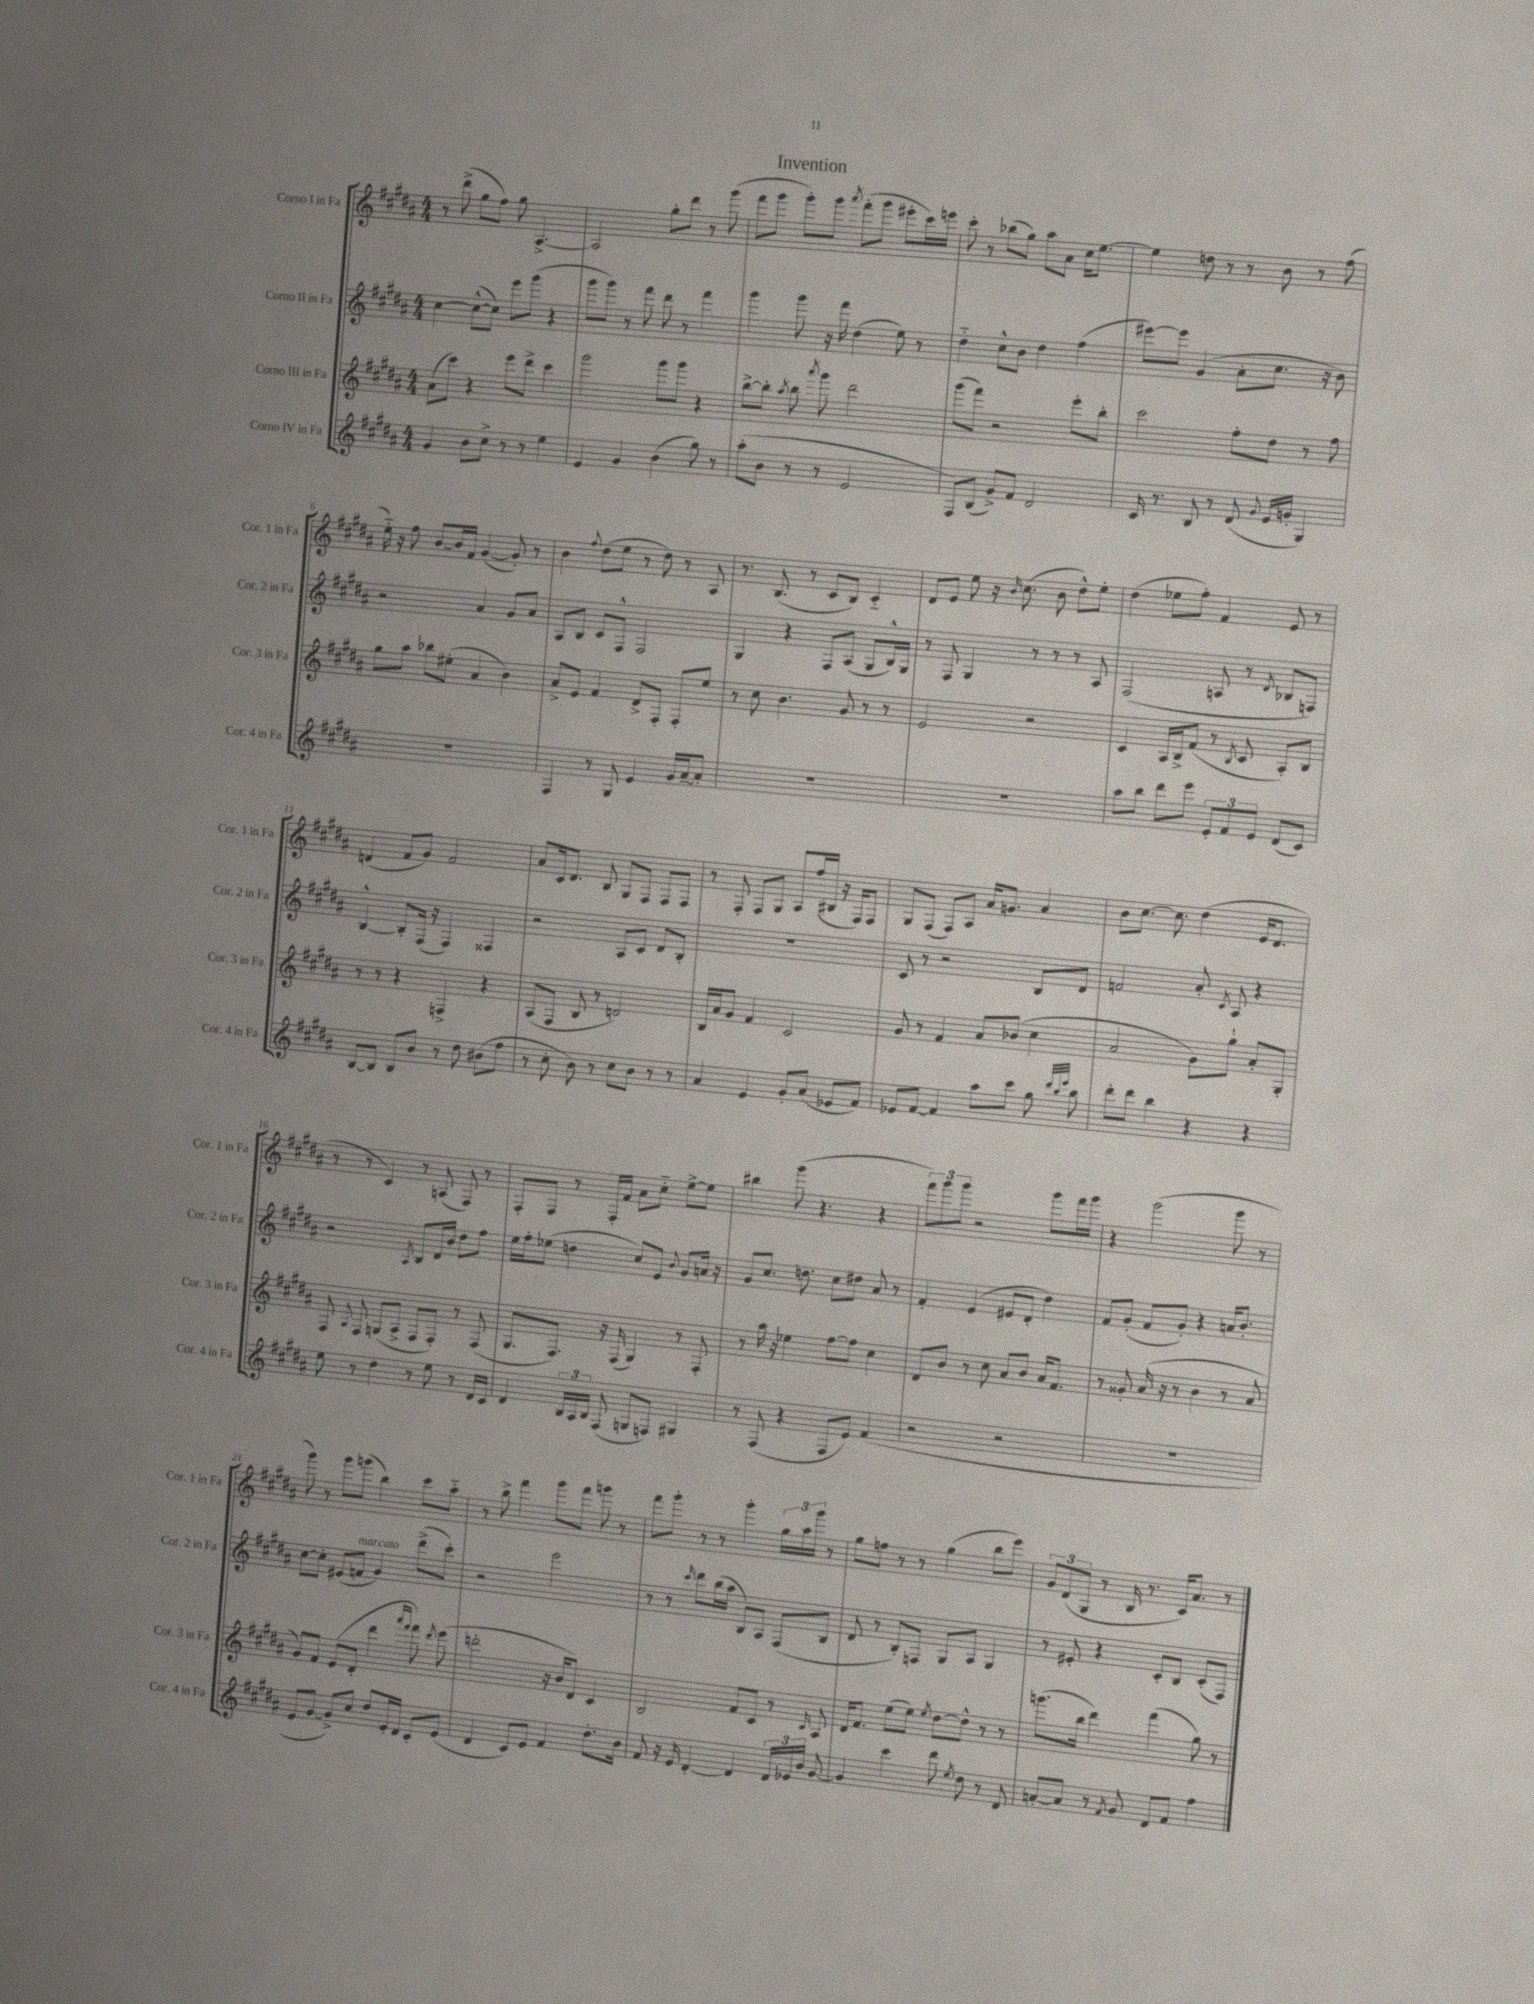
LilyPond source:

\header { title = "Invention" }
<<
\new StaffGroup <<
\new Staff = "s0" \with { instrumentName = "Corno I in Fa" shortInstrumentName = "Cor. 1 in Fa" } {
    \clef treble \key b \major \numericTimeSignature \time 4/4
    \autoBeamOff r8 dis'''8->( gis''8[ fis''8]) gis''8 ais4.~-> |
    ais2 gis''8[-. dis'''8] r8 gis'''8( |
    fis'''8[ gis'''8] gis'''8[-.) gis'''8] \acciaccatura { ais'''8 } fis'''8[-.( gis'''8] eis'''8[-. cis'''16) e'''16] |
    cis'''8-. r8 bes''8[( gis''8]) ais''8[ ais'8] cis''16[ e''8.]~ |
    e''4 d''8 r8 r8 b'8 r8 fis''8( |
    e''16-_) r16 fis''8 b'8[~ b'16 fis'16] gis'4~( gis'8-.) r8 |
    b'4 \appoggiatura { fis''8 } dis''8[( e''8] r8 dis''8) r8 ais8 |
    r8. b8.( r8 cis'8[ b8]) cis'4-_ |
    dis'8[ e'8] e''8 r16 \grace { b'16 } cis''8.( b'8 dis''8[-^) e''8]-. |
    dis''4( ees''8[ fis''8]-.) fis'4 e'8 r8 |
    d'4( fis'8[ gis'8]) fis'2 |
    ais'8[ cis'16 dis'8.] b8 gis8[ fis8] fis8[ fis8] |
    r8 fis8-. fis8[ gis8] ais8[ fis''16( bis16] r16 fis16[) fis8] |
    gis8[ fis8]( fis8[) ais8] ais'16[ g'8.] ais'4 |
    b'8[ cis''8.]~ cis''8. dis''4( e'16[ dis'8.] |
    r8 r8 cis'4) r8 a8( fis8) r8 |
    fis8[-. fis8] r8 fis16[-. fis'16] ais'8[ cis''8]-_ e''8[~-> e''8] |
    bis''4 gis'''8( r4. r4 |
    \tuplet 3/2 { fis'''8[) gis'''8 gis'''8] } r2 gis'''8[ fis'''16 gis'''16] |
    r4 gis'''2( gis'''8 r8 |
    gis'''8) r8 gis'''8[ g'''8]( b''4) cis'''8[ ais''8]-_ |
    r8 b''8-> fis'''4 gis'''8[ fis'''8] g'''8 r8 |
    fis'''8[ gis'''8]-. r8 r8 gis'''4-. \tuplet 3/2 { gis''16[ ais''16 gis'''16] } r8 |
    gis''8[ f''8] r8 r8 gis''4( b''8[ e'''8]) |
    \tuplet 3/2 { gis'8[ dis'8( gis8] } r8 b16 r8. cis'16[) ais'8.] r8 \bar "|." |
}
\new Staff = "s1" \with { instrumentName = "Corno II in Fa" shortInstrumentName = "Cor. 2 in Fa" } {
    \clef treble \key b \major \numericTimeSignature \time 4/4
    \autoBeamOff cis''4~ cis''8[~-^( cis''8]) e'''8[ gis'''8]( r4 |
    gis'''8[ gis'''8]) r8 fis'''8 dis'''8 r8 fis'''4 |
    gis'''4 gis'''8 r16 fis'''16 dis''4( e''8) r8 |
    dis''4-_ cis''8[-^ b'8] dis''4 fis''4( |
    eis'''8[~) eis'''8] gis'4( ais'8[-. cis''8.] r16 b'8) |
    r2 ais'4 gis'8[ ais'8] |
    ais8[ b8] cis'8[ fis8]-^ fis2 |
    gis4 r4 fis8[ ais8]( gis8[ b16-^) gis16] |
    r8 fis8 gis4 r8 r8 r8 ais8 |
    fis2( a8 r8 \acciaccatura { dis'8 } bes8[ f8]) |
    b4~-^ b8[-. fis16]( r16 fis4) fisis4 |
    r2 ais8[ cis'8] dis'8[ b8]-. |
    R1 |
    cis'8 r8 r2 b8[ dis'8] |
    f'2 ais'8-. \acciaccatura { cis'8 } ais8 r4 |
    r2 \acciaccatura { ais8 } b8[ dis'16 b'16] dis''8[ fis''8] |
    e''16[ fis''16-. ees''8]( d''4 cis''8[) e'8] \appoggiatura { b'8 } gis'8[ a'16] r16 |
    gis'8[ cis''8.] d''8. cis''8[ dis''8] ais'8 r8 |
    fis'4-. e'4( eis'8[ dis'8]-. dis''4) |
    fis'8[ gis'8]-.( fis'8[ gis'8]-.) r4 a'16[ b'8.]-. |
    cis''8[~ cis''8]-. eis'8[( f'8]^\markup { \italic "marcato" } gis'4) dis'''8[->( cis'''8]-.) |
    r2 e'''2 |
    r8 r8 \grace { cis'''16 } dis'''8[ b''16( ais''16] b8[) ais8] fis8[( b8] |
    dis'8 r8 b8[-.) f8] gis8[ ais8] gis4 |
    r8 eis'8-. r4 cis'8[-. b8] cis'8[-.( fis8]) \bar "|." |
}
\new Staff = "s2" \with { instrumentName = "Corno III in Fa" shortInstrumentName = "Cor. 3 in Fa" } {
    \clef treble \key b \major \numericTimeSignature \time 4/4
    \autoBeamOff ais'8[( cis'''8]) r4 e'''8[ dis'''8]-> cis'''4 |
    gis'''2 gis'''8[ gis'''8] r4 |
    b''8[~-> b''8]-. \acciaccatura { ais''8 } b''8 \acciaccatura { ais'''8 } gis'''8 dis'''2 |
    gis'''8[( fis'''8]) r2 e'''8[-. b''8]-. |
    cis'''2 fis''8[-. dis''8] r8 fis''8 |
    gis''8[ ais''8] bes''8[ eis''8]-.( ais'4 b'4) |
    ais'8[-> e'8] fis'4 dis'8[-> fis8]-. fis8[-. e''8] |
    r8 cis''8 b'4. gis'8 r8 r8 |
    e'2 r2 |
    cis'4 ais16[ b16-> fis'8]( r8 \acciaccatura { b8 } cis'8 ais8[-.) b8] |
    r8 r8 r4 f4-> r4 |
    ais8[( fis8] b8 r8 d'2) |
    b16[ ais'16 gis'8] fis'4 cis'2 |
    gis'8 r8 fis'4 ais'8[ bes'8]( cis''4 |
    ais'2 gis'8[) gis''8]-! ais'8[-. gis8]-. |
    fis8 \appoggiatura { ais8 } fis8 g8[( ais8]-> fis8[ fis8]-.) r8 fis8( |
    gis8.[ fis8.]) r16 fis16( gis4) r8 fis8-. |
    r8 ais''16 r16 ees''4 fis''8[~ fis''8] cis''4 |
    dis'8[ b'8] r8 cis''8 ais'8[ b'8] ais'16[ fis'8.] |
    r8 gisis'8-. ais'16( r16 r8 b'4 r8 ais'8 |
    gis'8[) fis'8] e'8[( dis'8]-. dis'''4 \grace { ais'''16[ fis'''16] } fis'''8) \acciaccatura { dis'''8 } e'''8( |
    d'''2-. r16 b'16[ dis'8]) cis'4 |
    b2 fis'8[ cis'8] r8 \grace { cis'16 } ais8 |
    dis'16[ fis'8.] e''8[( e''8]) \acciaccatura { e''8 } dis''8[~ dis''8]-^ r8 r8 |
    g'''8.[( b''16] dis'''4) fis'''4( gis''8) r8 \bar "|." |
}
\new Staff = "s3" \with { instrumentName = "Corno IV in Fa" shortInstrumentName = "Cor. 4 in Fa" } {
    \clef treble \key b \major \numericTimeSignature \time 4/4
    \autoBeamOff gis'4 b'8[ cis''8]-> r8 r8 e''4 |
    e'4 gis'4 b'4( gis''8) r8 |
    ais''8[-.( b'8] r8 r8 e'2 |
    fis8[) b8]( gis'8[->) fis'8] dis'2 |
    cis'16 r8. b8 r8 dis'8( \appoggiatura { gis'8 } e'16[ g'16]-. gis4) |
    R1 |
    fis4 r8 gis8 e'4 gis'16[ ais'16~-- ais'8]-. |
    R1 |
    R1 |
    ais''8[ b''8] dis'''8[ e'''8] \tuplet 3/2 { e'8[-. fis'8 e'8] } dis'8[( cis'8]) |
    b8[~ b8] b8[ b'8] r8 dis''8 bis'8[( fis''8] |
    r8 cis''8-. b'8) r8 cis''8[ b'8] r8 r8 |
    ais'4 e'4 gis'8[-. ais'8]( ees'8[ fis'8]) |
    ees'8[ fis'8]~ fis'4 ais''8[ cis'''8] gis''8 \grace { dis'''32[ b''32 e'''32] } b''8 |
    dis'''8[-. dis'''8] b''4 r4 r4 |
    e''8 r8 dis''4 r8 e''8 r8 dis'16[ cis'16] |
    dis'4 \tuplet 3/2 { b16[ ais16 b16] } fis8( g8[ f8]) gis4 |
    r8 fis8( r4 fis8[ e'8]) fis'4( |
    r2 r2 |
    R1 |
    e'8[ gis'8]~ gis'8[->) cis''8] dis''8[ e'16-. dis'16] cis'8[-. e'8]( |
    dis'4 cis'8[) e'8] fis'4 dis''8.[-. b'16] |
    fis'8 r16 e'16 dis'4~-. dis'4 \tuplet 3/2 { dis'16[ ees'16 b'16] } gis'8~ |
    gis'4 cis'''4 dis'''8 \acciaccatura { e''8 } dis''8 r8 dis'8 |
    a'8[~-. a'8] r8 \acciaccatura { fis'8 } gis'8 dis'8[ fis'8] fis''4 \bar "|." |
}
>>
>>
